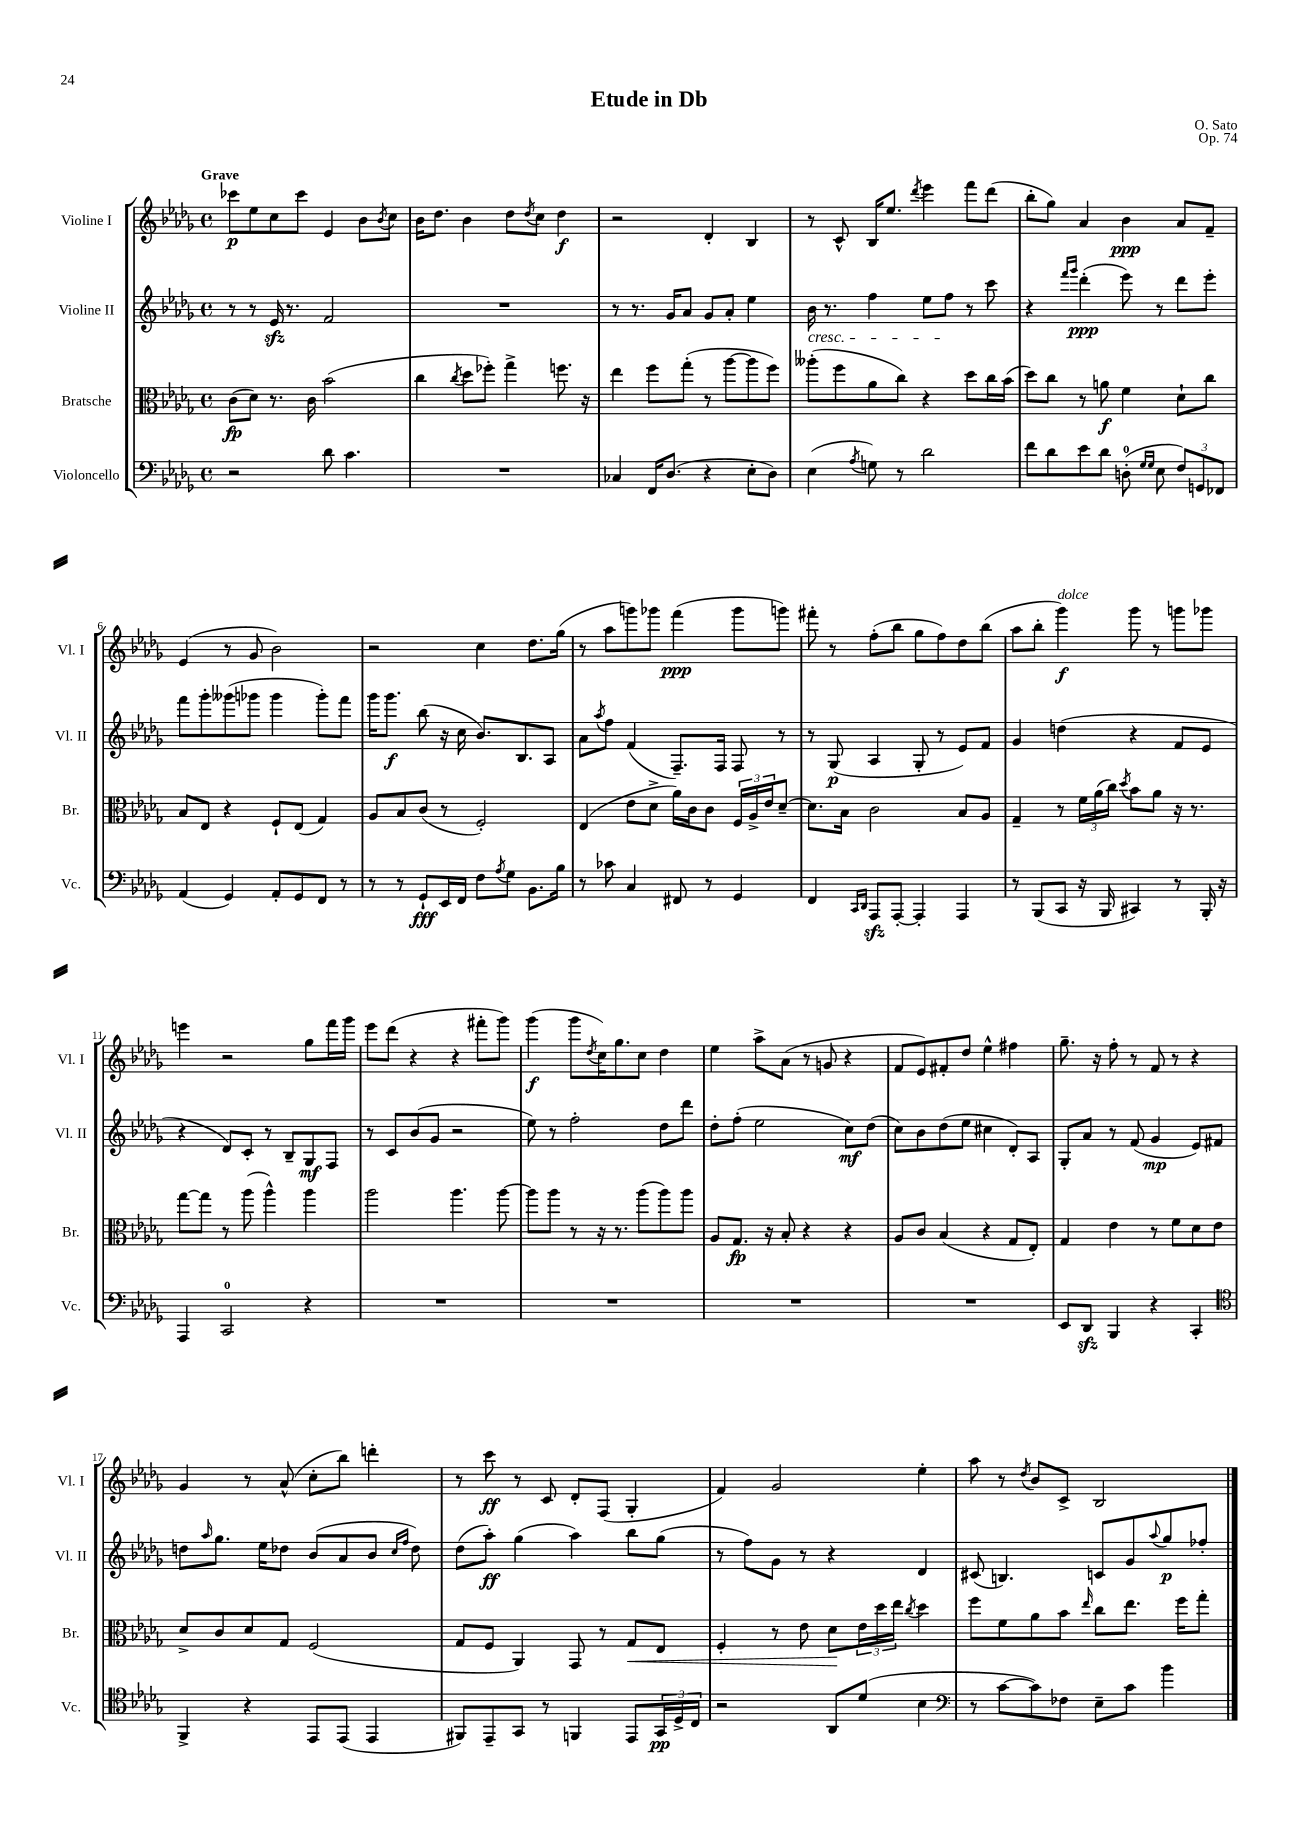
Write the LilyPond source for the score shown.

\header { title = "Etude in Db" composer = "O. Sato" opus = "Op. 74" }
<<
\new StaffGroup <<
\new Staff = "s0" \with { instrumentName = "Violine I" shortInstrumentName = "Vl. I" } {
    \clef treble \key des \major \defaultTimeSignature \time 4/4 \tempo "Grave"
    ces'''8\p ees''8 c''8 ces'''8 ees'4 bes'8 \acciaccatura { bes'8 } c''8 |
    bes'16 des''8. bes'4 des''8 \acciaccatura { des''8 } c''8 des''4\f |
    r2 des'4-. bes4 |
    r8 c'8-^ bes16 ees''8. \acciaccatura { des'''8 } ees'''4 f'''8 des'''8( |
    bes''8-. ges''8) aes'4 bes'4\ppp aes'8 f'8-- |
    ees'4( r8 ges'8 bes'2) |
    r2 c''4 des''8. ges''16( |
    r8 aes''8 g'''8) ges'''8 f'''4\ppp( ges'''8 g'''8) |
    fis'''8-. r8 f''8-.( bes''8 ges''8 f''8) des''8 bes''8( |
    aes''8 bes''8-. ges'''4\f^\markup { \italic "dolce" }) ges'''8 r8 g'''8 ges'''8 |
    e'''4 r2 ges''8 f'''16 ges'''16 |
    ees'''8 des'''8( r4 r4 fis'''8-. ges'''8) |
    ges'''4\f( ges'''8 \acciaccatura { des''8 } c''16) ges''8. c''8 des''4 |
    ees''4 aes''8-> aes'8( r8 g'8 r4 |
    f'8 ees'8) fis'8-. des''8 ees''4-^ fis''4 |
    ges''8.-- r16 f''8-. r8 f'8 r8 r4 |
    ges'4 r8 aes'8-^( c''8-. bes''8) d'''4-. |
    r8 c'''8\ff r8 c'8 des'8-. f8( ges4-. |
    f'4) ges'2 ees''4-. |
    aes''8 r8 \acciaccatura { des''8 } bes'8 c'8-> bes2 \bar "|." |
}
\new Staff = "s1" \with { instrumentName = "Violine II" shortInstrumentName = "Vl. II" } {
    \clef treble \key des \major \defaultTimeSignature \time 4/4
    r8 r8 ees'16\sfz r8. f'2 |
    R1 |
    r8 r8. ges'16 aes'8 ges'8 aes'8-. ees''4 |
    bes'16\cresc r8. f''4 ees''8 f''8\! r8 c'''8 |
    r4 \grace { f'''16 ges'''16 } des'''4-.\ppp( ees'''8) r8 des'''8 ees'''8-. |
    f'''8 ges'''8-. geses'''8( ges'''8 ges'''4 ges'''8-.) f'''8 |
    ges'''16 ges'''8.\f bes''8( r16 c''16 bes'8.) bes8. aes8 |
    aes'8 \acciaccatura { aes''8 } f''8 f'4( f8.--) f16 f8 r8 |
    r8 ges8\p( aes4 ges8-. r8 ees'8) f'8 |
    ges'4 d''4( r4 f'8 ees'8 |
    r4 des'8) c'8-. r8 bes8-- ges8\mf f8 |
    r8 c'8 bes'8( ges'8 r2 |
    ees''8) r8 f''2-. des''8 des'''8 |
    des''8-. f''8-.( ees''2 c''8\mf) des''8( |
    c''8) bes'8 des''8( ees''8 cis''4 des'8-.) aes8 |
    ges8-. aes'8 r8 f'8( ges'4\mp ees'8) fis'8 |
    d''8 \grace { aes''16 } ges''8. ees''16 des''8 bes'8( aes'8 bes'8 \grace { c''16 f''16 } des''8) |
    des''8( aes''8-.\ff) ges''4( aes''4) bes''8 ges''8( |
    r8 f''8) ges'8 r8 r4 des'4 |
    cis'8( b4.) c'8 ges'8 \appoggiatura { aes''8 } ges''8\p fes''8-. \bar "|." |
}
\new Staff = "s2" \with { instrumentName = "Bratsche" shortInstrumentName = "Br." } {
    \clef alto \key des \major \defaultTimeSignature \time 4/4
    c'8\fp( des'8) r8. c'16 bes'2( |
    c''4 \acciaccatura { c''8 } des''8 fes''8-.) ges''4-> f''8. r16 |
    ees''4 f''8 ges''8-.( r8 aes''8~ aes''8 f''8) |
    aeses''8-.( f''8 aes'8 c''8) r4 des''8 c''16 bes'16( |
    des''8) c''8 r8 a'8\f f'4 des'8-! c''8 |
    bes8 ees8 r4 f8-! ees8( ges4) |
    aes8 bes8 c'8( r8 f2-.) |
    ees4( ees'8 des'8-> aes'16) c'16 c'8 \tuplet 3/2 { f16 aes16-> ees'16 } des'8~-- |
    des'8. bes16 c'2 bes8 aes8 |
    ges4-- r8 \tuplet 3/2 { f'16 aes'16( c''16) } \acciaccatura { des''8 } bes'8 aes'8 r16 r8. |
    ges''8~ ges''8 r8 aes''8( aes''4-^) aes''4 |
    aes''2 aes''4. aes''8~ |
    aes''8 aes''8 r8 r16 r8. aes''8( aes''8) aes''8 |
    aes8 ges8.\fp r16 bes8-. r4 r4 |
    aes8 c'8 bes4( r4 ges8 ees8-.) |
    ges4 ees'4 r8 f'8 des'8 ees'8 |
    des'8-> c'8 des'8 ges8 f2( |
    ges8 f8 aes,4) ges,8 r8 ges8\< ees8 |
    f4-. r8 ees'8 des'8\! \tuplet 3/2 { ees'16 des''16 ees''16 } \acciaccatura { c''8 } des''4 |
    f''8 f'8 aes'8 bes'8 \grace { ees''16 } c''8 ees''8. f''16 ges''8-. \bar "|." |
}
\new Staff = "s3" \with { instrumentName = "Violoncello" shortInstrumentName = "Vc." } {
    \clef bass \key des \major \defaultTimeSignature \time 4/4
    r2 des'8 c'4. |
    R1 |
    ces4 f,16 des8.( r4 ees8-. des8) |
    ees4( \acciaccatura { aes8 } g8) r8 des'2 |
    f'8 des'8 ees'8 des'8 d8-0-.( \grace { ges16 ges16 } ees8 \tuplet 3/2 { f8) g,8 fes,8 } |
    aes,4( ges,4) aes,8-. ges,8 f,8 r8 |
    r8 r8 ges,8-!\fff ees,16 f,16 f8 \acciaccatura { aes8 } ges8 bes,8. bes16 |
    r8 ces'8 c4 fis,8 r8 ges,4 |
    f,4 \grace { c,16 des,16 } aes,,8\sfz aes,,8~-. aes,,4-. aes,,4 |
    r8 bes,,8( c,8 r16 bes,,16 cis,4) r8 bes,,16-. r16 |
    aes,,4 c,2-0 r4 |
    R1 |
    R1 |
    R1 |
    R1 |
    ees,8 des,8\sfz bes,,4 r4 c,4-. |
    \clef tenor f,4-> r4 ees,8 ees,8( ees,4 |
    fis,8) ees,8-- ges,8 r8 f,4 ees,8 \tuplet 3/2 { ges,16\pp des16-> c16 } |
    r2 aes,8 des'8( bes4 |
    \clef bass r8 c'8~ c'8) fes8 ees8-- c'8 bes'4 \bar "|." |
}
>>
>>
